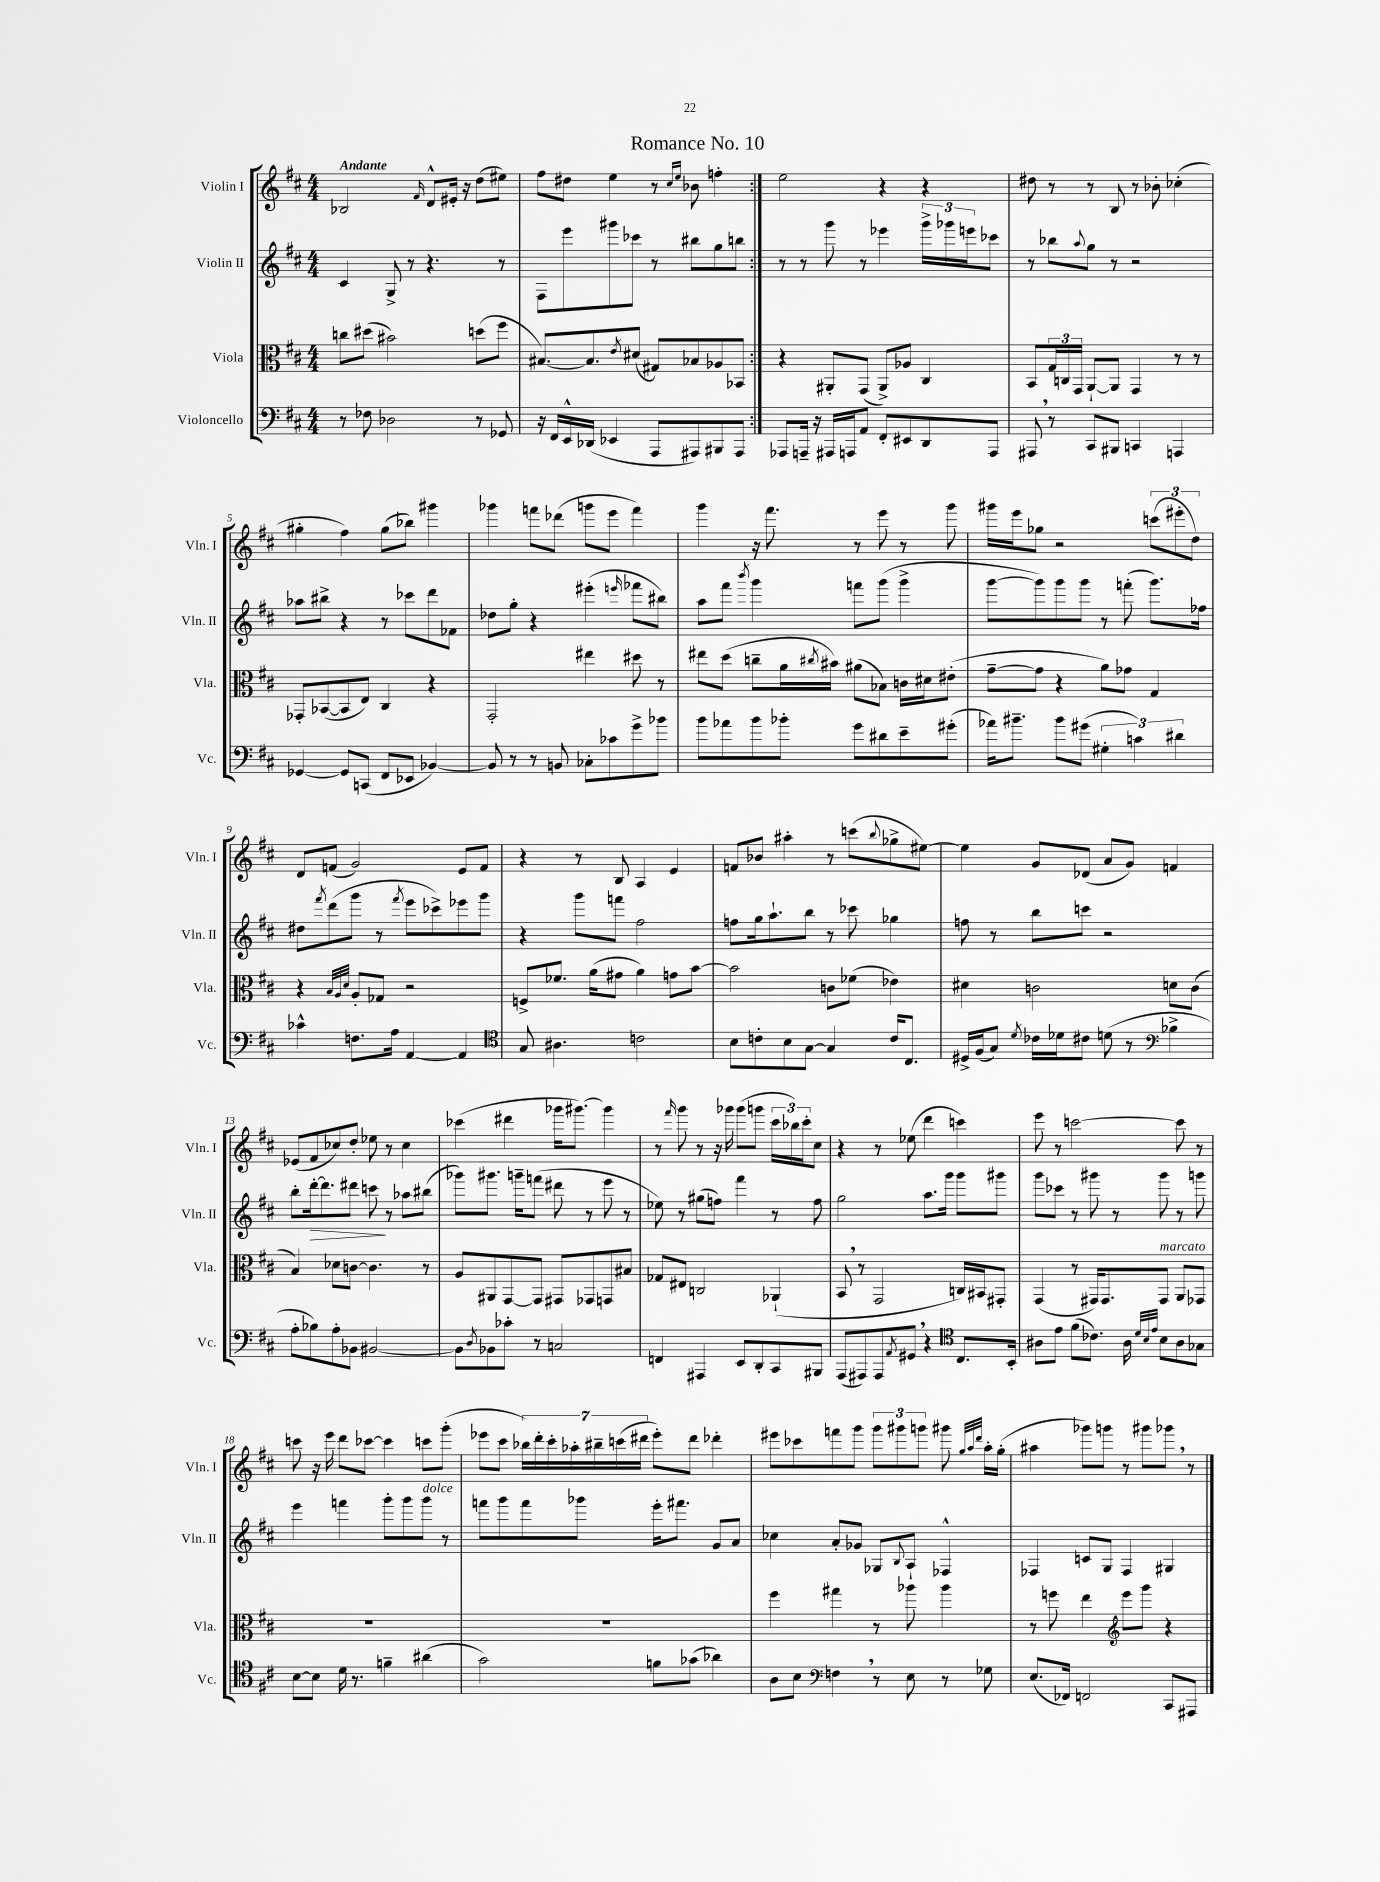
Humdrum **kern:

**kern	**kern	**kern	**kern
*staff4	*staff3	*staff2	*staff1
*clefF4	*clefC3	*clefG2	*clefG2
*k[f#c#]	*k[f#c#]	*k[f#c#]	*k[f#c#]
*M4/4	*M4/4	*M4/4	*M4/4
8r	8cc\L	4c#/	2B-/
8F-\	(8dd#\J	.	.
2D-\	2b#\)	8G^/	.
.	.	8r	.
.	.	.	16qqf#/
.	.	4.r	8d^^/L
.	.	.	16e#'/Jk
.	.	.	16r
8r	(8dd\L	.	(8dd\L
8GG-/	8ff#\J	8r	8ee#\J)
=	=	=	=
16r	[8.B#/L)	8F#\L	8ff#\L
16FF#/LL	.	.	.
16EE^^/	.	8eee\	8dd#\J
(16DD-/JJ	8.B#/]	.	.
4EE-/	.	8ggg#\	4ee\
.	8qe/	.	.
.	(8d#/J	8ccc-\J	.
8AAA/L	8G#/L)	8r	8r
.	.	.	16qqcc#/LL
.	.	.	16qqee/JJ
8AAA#/)	8B-/	8bb#\L	8b-\
8BBB#/	8A-/	8gg\	4ff'\
8AAA#/J	8BB-/J	8bb\J	.
=:|!	=:|!	=:|!	=:|!
8AAA-/L	4r	8r	2ee\
16AAA~/Jk	.	8r	.
16r	.	.	.
16AAA#/LL	8AA#'/L	8ggg\	.
16AAA/J	.	.	.
8AA/J	(8GG/J	8r	.
8FF#'/L	8AA#^/L)	4eee-\	4r
8EE#/	8A-/J	.	.
8DD/	4C#/	24ggg^\LL	4r
.	.	24ggg-\	.
.	.	24eee\J	.
8AAA/J	.	8ccc-\J	.
=	=	=	=
8AAA#/	8BB/L	8r	8dd#\
8r	24G/L	8bb-\L	8r
.	24C/	.	.
.	24GG/JJ	.	.
.	.	8qqaa/	.
8CC#/L	[8AA`/L	8gg\J	8r
8BBB#/J	8AA/]J	8r	8B/
4CC/	4GG/	2r	8r
.	.	.	8b-'\
4AAA/	8r	.	(4cc-'\
.	8r	.	.
=	=	=	=
[4GG-/	8GG-'/L	8aa-\L	4gg#'\
.	([8BB-/	8bb#^\J	.
8GG-/]L	8BB-/]	4r	4ff#\)
(8CC/J	8E/J)	.	.
8FF#/L	4C#/	8r	(8gg#\L
8EE-/J	.	8ccc-\L	8bb-\J)
[4BB-/)	4r	8ddd\	4ggg#\
.	.	8f-\J	.
=	=	=	=
8BB-/]	2GG'/	8dd-\L	4ggg-\
8r	.	8gg'\J	.
8r	.	4r	8fff\L
8BB/	.	.	(8ddd-\J
8C-'\L	4ee#\	(4eee#'\	8ggg\L
8c-\	.	.	8eee\J
.	.	16qqeee/	.
8g^\	8dd#\	8fff-\L	4fff\)
8b-\J	8r	8bb#\J)	.
=	=	=	=
8b\L	8ee#\L	8aa\L	4ggg\
8a-\	(8dd\J	8fff#\J	.
.	.	8qbbb/	.
8b\	8cc~\L	4ggg\	16r
.	.	.	8.fff#\
8b-'\J	16a\L	.	.
.	8qcc#/	.	.
.	16b#\JJ)	.	.
8g\L	(8a#\L	8fff\L	8r
8d#\	8B-\J)	(8ggg\J	8eee\
8e~\	16c\LL	4ggg^\	8r
.	16d#\J	.	.
(8g#'\J	(8e#'\J	.	8ggg\
=	=	=	=
16a-\LK)	[8g~\L	[8ggg\L	16ggg#\LL
8.b#~\J	.	.	16eee\J
.	8g\]J	8ggg\])	8gg-\J
8b#\L	4r	8ggg\	2r
(8g#\J	.	8ggg\J	.
6G#'\	8a\L)	8r	.
.	8g-\J	(8fff'\	.
6c\)	.	.	.
.	4G/	8.ggg\L)	(12ccc\L
6d#\	.	.	12eee#'\
.	.	.	12dd\J)
.	.	16ff-\Jk	.
=	=	=	=
4c-^^\	4r	8dd#\L	8d/L
.	.	8qfff#/	.
.	.	(8ddd\	(8f/J
.	32qqB/LLL	.	.
.	32qqA/	.	.
.	32qqd/JJJ	.	.
8.F\L	8A'/L	8ggg\J	2g/)
.	8G-/J	8r	.
16A\Jk	.	.	.
.	.	8qfff#/	.
[4AA/	2r	8eee\L	.
.	.	8ccc-^\)	.
4AA/]	.	8eee-\	8e/L
.	.	8ggg\J	8f/J
=	=	=	=
*clefC4	*	*	*
8G/	8F^/L	4r	4r
4.A#\	8.f-/J	.	.
.	.	8ggg\L	8r
.	(16a\LK	.	.
.	8g#\J	8fff\J	8B/
2c\	4a\)	2ff#\	4A/
.	8g\L	.	4e/
.	[8b\J	.	.
=	=	=	=
8B\L	2b\]	8ff\L	8f/L
8c'\	.	16gg\k	8b-/J
.	.	8.aa`\	.
8B\	.	.	4aa#'\
[8G\J	.	8bb\J	.
4G/]	8c\L	8r	8r
.	(8f-\J	8ccc-\	(8ccc\L
.	.	.	8qqbb/
16c/LK	4e-\)	4gg-\	8gg-^\
8.C#/J	.	.	.
.	.	.	[8ee#\J)
=	=	=	=
16D#^/LL	4d#\	8ff\	4ee#\]
(16F#/J	.	.	.
8G/J)	.	8r	.
8qd/	.	.	.
16c-\LL	2c\	8bb\L	8g/L
16d-\J	.	.	.
8c#\J	.	8ccc\J	(8d-/J
(8d\	.	2r	8a/L
8r	.	.	8g/J)
*clefF4	*	*	*
4B-^\	8d\L	.	4f/
.	(8c\J	.	.
=	=	=	=
8A'\L	4B/)	8bb'\L	(8e-/L
8B-\)	.	[16ddd'\k	8f#/
.	.	8.ddd\]	.
8A'\	8d-\L	.	8cc-/)
8BB-\J	[8c\J	8ddd#\J	8dd'/J
[2BB#/	4.c\]	8ccc\	8ee-\
.	.	8r	8r
.	.	8aa-\L	4cc-\
.	8r	(8bb#\J	.
=	=	=	=
8BB#\]L	8A/L	8ggg-\L)	(4ccc-\
8qD/	.	.	.
8BB-\	8AA#/	8.ggg#\J	.
8c-'\J	[8GG/	.	4ddd#\
.	.	16ggg~\LK	.
8r	8GG/]J	(8fff\J	.
2C/	8GG#/L	8ddd#\	16ggg-\LK
.	.	.	[8.ggg#\J)
.	8GG-/	8r	.
.	8GG/	8eee\	4ggg#\]
.	8B#/J	8r	.
=	=	=	=
4FF/	8G-/L	8ee-\)	8r
.	.	.	16qqfff#/
.	8E#/J	8r	8ggg\
4AAA#/	2C/	(8gg#\L	8r
.	.	8ff\J)	16r
.	.	.	16ggg-\
8EE/L	.	4fff#\	(8ggg-\L
8DD'/	.	.	8ggg\J
8CC#/	(4AA-`/	8r	24ccc#\LL
.	.	.	24bb-\)
.	.	.	24ccc#'\J
8BBB#/J	.	8ff\	8cc#\J
=	=	=	=
(8AAA/L	8BB/	2gg\	4r
8AAA#/)	8r	.	.
8AAA#/	2GG/	.	8r
8qAA/	.	.	.
8GG#/J	.	.	(8ee-\
4r	.	8.aa\L	4ddd\
.	.	16ggg\Jk	.
*clefC4	*	*	*
8.C#/L	16C/LL)	8ggg\L	4ccc\)
.	16BB#/J	.	.
.	8GG#'/J	8ggg#\J	.
16BB'/Jk	.	.	.
=	=	=	=
8A#\L	(4GG/	8ggg\L	8eee\
8e\J	.	8ccc-\J	8r
(8f#\L	8r	8r	[2ccc\
8.c-\J)	16GG#/LK)	8ggg#\	.
.	8.GG#/	.	.
.	.	8r	.
16A#\	.	.	.
32qqd/LLL	.	.	.
32qqB/	.	.	.
32qqe/JJJ	.	.	.
8B\L	8GG#/J	8ggg#\	.
8A#\	8AA/L	8r	8ccc\]
8G-\J	8GG-/J	8ggg\	8r
=	=	=	=
[8B\L	1r	4eee\	8ccc\
8B\]J	.	.	16r
.	.	.	16eee\
16d\	.	4fff\	8ddd\L
8.r	.	.	.
.	.	.	[8ccc-\J
4f~\	.	8ggg'\L	4ccc-\]
.	.	8ggg\	.
(4a#\	.	8ggg\J	8ccc\L
.	.	8r	(8ggg'\J
=	=	=	=
2g\)	1r	8fff\L	8eee-\L
.	.	8ggg\	8ccc#\J
.	.	8fff\	28bb-\LL)
.	.	.	28ddd'\
.	.	.	28ccc#'\
.	.	.	28aa-'\
.	.	8ggg-\J	.
.	.	.	28bb#~\
.	.	.	(28ccc\
.	.	.	28ddd#\JJ
8f\L	.	16eee'\LK	8eee-'\L)
.	.	8.fff#\J	.
(8g-\J	.	.	8ddd#\J
4a-\)	.	8g/L	4ddd-'\
.	.	8a/J	.
=	=	=	=
8A\L	4ff#\	4cc-\	8eee#\L
8B\J	.	.	8ccc-\
*clefF4	*	*	*
4F\	4gg#\	8a'/L	8fff\
.	.	8g-/J	8ggg\J
8r	8r	8G-/L	12ggg\L
.	.	.	12ggg#\
.	.	8qqB/	.
8E\	8aa-\	8A`/J	.
.	.	.	12ggg\J
8r	4aa-\	4F-^^/	8ggg#\
.	.	.	32qqgg/LLL
.	.	.	32qqaa/
.	.	.	32qqddd/JJJ
8G-\	.	.	16aa'\LL
.	.	.	(16gg'\JJ
=	=	=	=
(8.E/L	8r	4F-/	4aa#\
.	8ff\	.	.
16FF-/Jk)	.	.	.
2FF/	4ee\	8c/L	8ggg-\L)
.	.	8G/J	8ggg\J
*	*clefG2	*	*
.	8eee\L	4F-/	8r
.	8ggg\J	.	8ggg#\L
8CC#/L	4r	4G#/	8ggg-\J
8AAA#/J	.	.	8r
==	==	==	==
*-	*-	*-	*-
